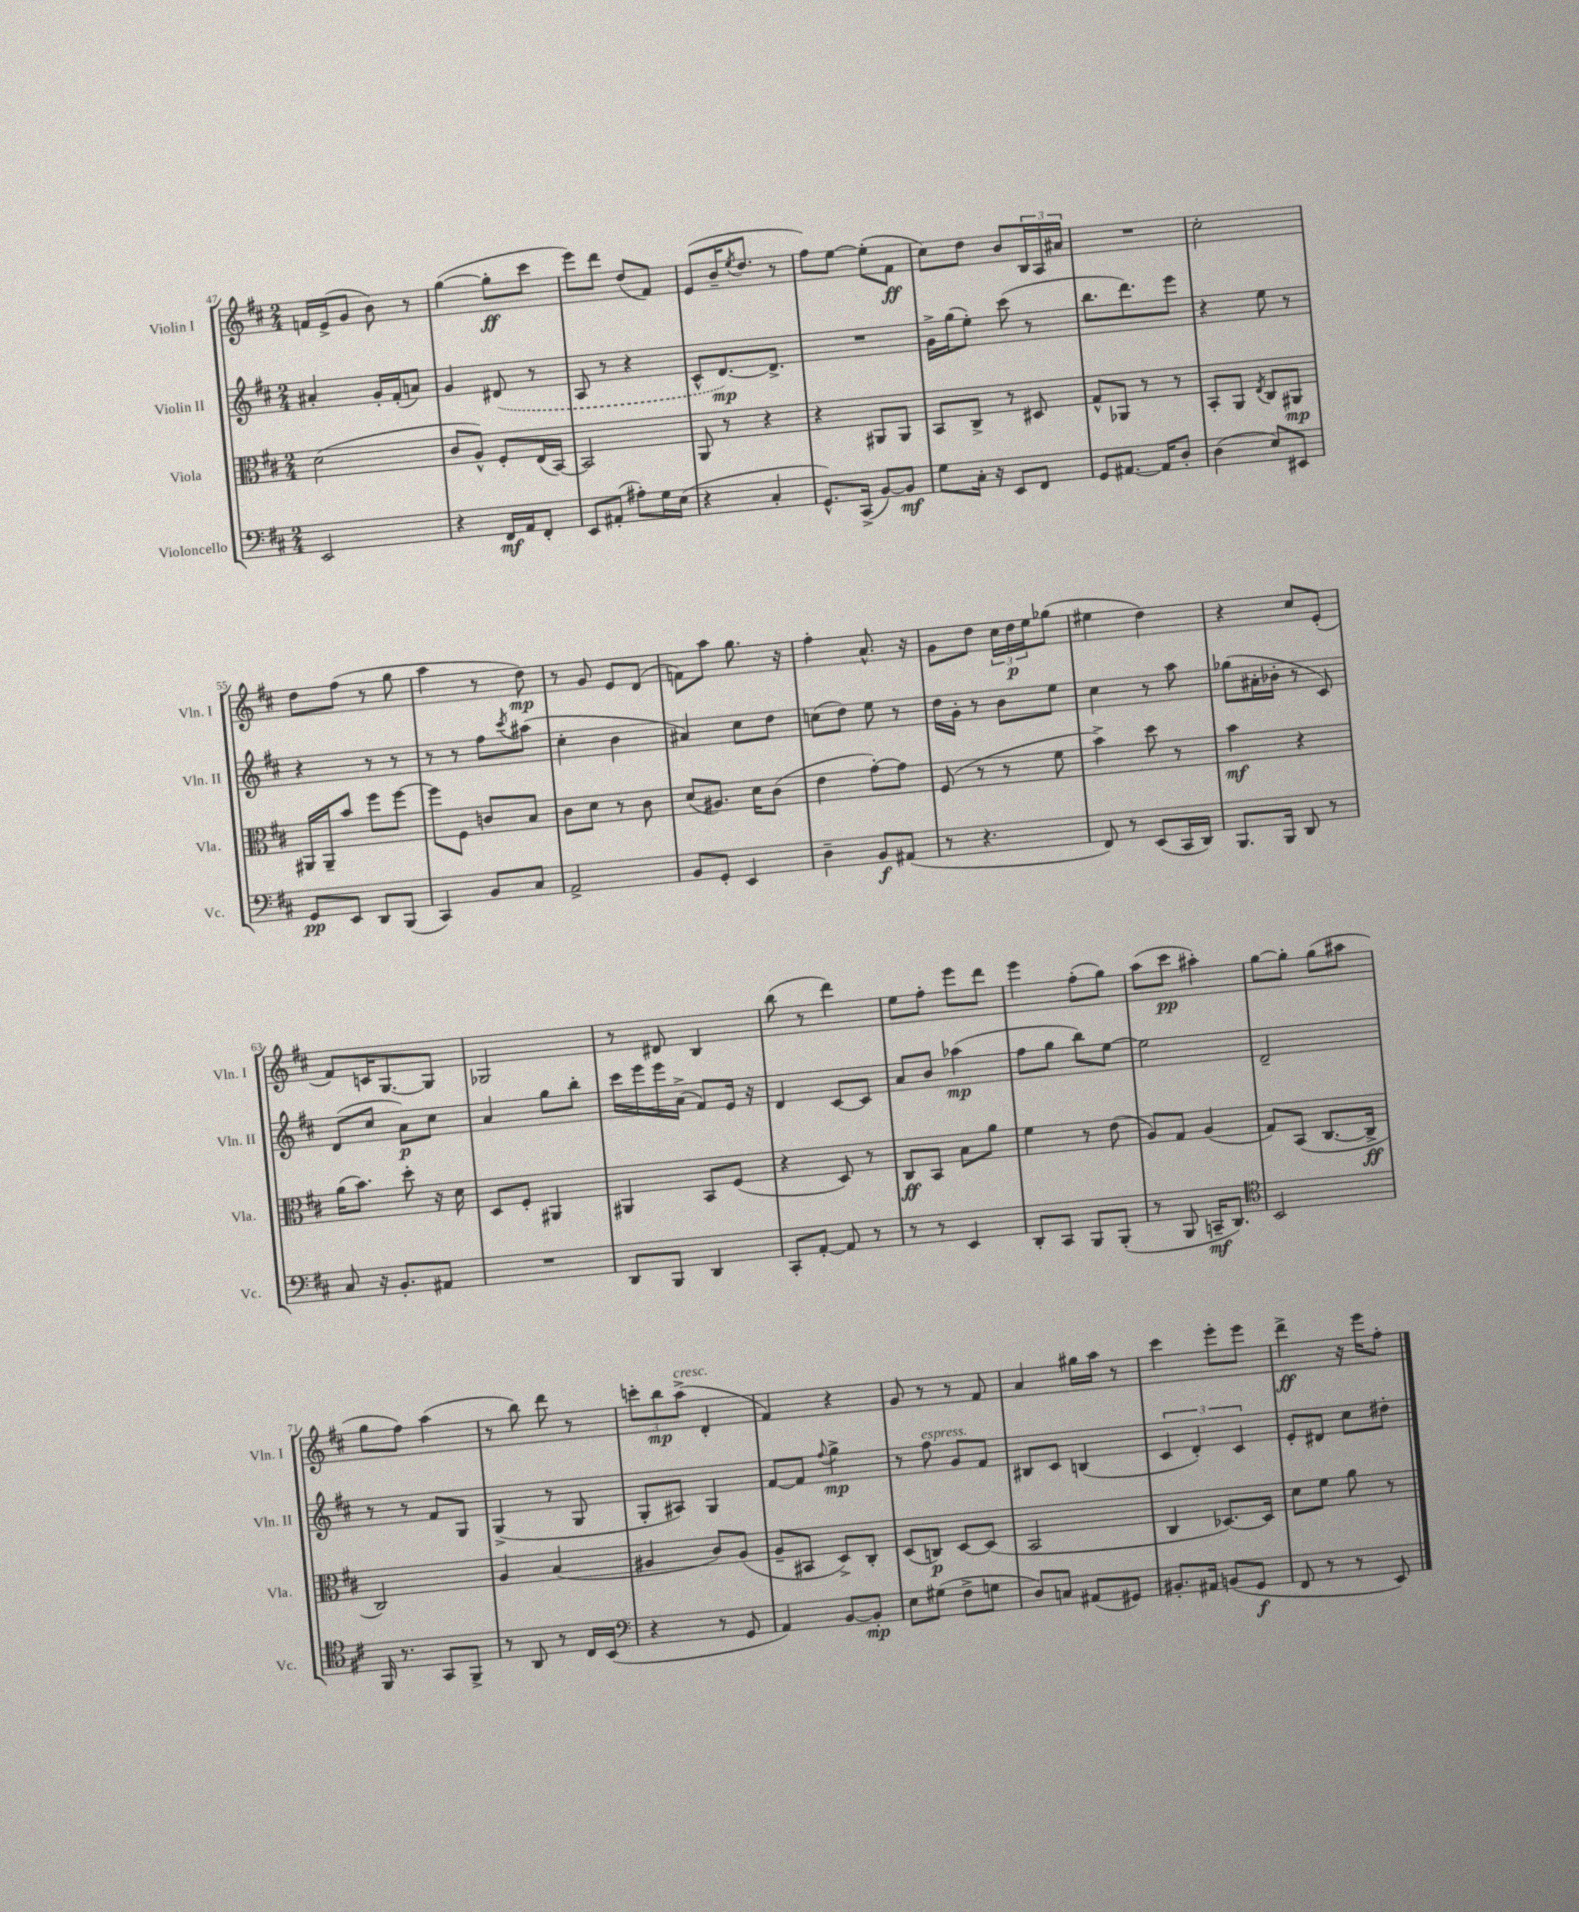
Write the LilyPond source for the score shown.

<<
\new StaffGroup <<
\new Staff = "s0" \with { instrumentName = "Violin I" shortInstrumentName = "Vln. I" } {
    \clef treble \key d \major \numericTimeSignature \time 2/4
    f'16 e'16->( g'8 b'8) r8 |
    g''4~( g''8-.\ff cis'''8 |
    e'''8) d'''8 d''8( fis'8) |
    e'8( b'16-- \acciaccatura { e''8 } d''8. r8 |
    fis''8) e''8~ e''8-.( fis'8\ff |
    cis''8) d''8 b'8 \tuplet 3/2 { b16 a16 ais'16 } |
    R2 |
    cis''2-. |
    d''8 fis''8( r8 g''8 |
    a''4 r8 d''8\mp) |
    r8 g'8 e'8 d'8( |
    f'8) a''8 g''8. r16 |
    fis''4-. a'8.-^ r16 |
    g'8 d''8 \tuplet 3/2 { cis''16 d''16\p e''16 } ges''8( |
    eis''4 d''4) |
    r4 cis''8 e'8-.( |
    fis'8) c'16 g8.~ g8 |
    ges2 |
    r8 dis'8 b4 |
    b''8( r8 d'''4) |
    e''8 fis''8-. e'''8 d'''8 |
    e'''4 fis''8-.( g''8) |
    a''8( cis'''8\pp ais''4-.) |
    g''8~ g''8-. g''8( ais''8 |
    g''8 fis''8) a''4( |
    r8 b''8) d'''8 r8 |
    \tuplet 3/2 { c'''8-. b''8\mp a''8->^\markup { \italic "cresc." }( } d'4-. |
    fis'4) r4 |
    g'8 r8 r8 fis'8 |
    a'4 gis''16 a''16 r8 |
    cis'''4 e'''8-. e'''8 |
    d'''4->\ff r16 e'''16 fis''8-. \bar "|." |
}
\new Staff = "s1" \with { instrumentName = "Violin II" shortInstrumentName = "Vln. II" } {
    \clef treble \key d \major \numericTimeSignature \time 2/4
    ais'4-. g'16-. fis'16-.( a'8) |
    g'4 \once \slurDashed dis'8( r8 |
    a8 r8 r4 |
    cis'8-^ d'8.~\mp) d'8.-> |
    R2 |
    g'16-> g''16( e''8-.) cis'''8( r8 |
    b''8. d'''8.) e'''8 |
    r4 e''8 r8 |
    r4 r8 r8 |
    r8 r8 fis''8 \acciaccatura { cis'''8 } ais''8( |
    cis''4-. b'4 |
    ais'4) cis''8 d''8 |
    c''8( d''8) e''8 r8 |
    d''16 g'16-. r8 b'8 e''8 |
    cis''4 r8 a''8 |
    ges''8( ais'16-. bes'16-. r8 cis'8) |
    d'8( cis''8 a'8\p) cis''8 |
    a'4 g''8 b''8-. |
    cis'''16 e'''16 e'''16 a'16->( fis'8) e'16 r16 |
    d'4 cis'8~ cis'8 |
    a'8 b'8 aes''4\mp( |
    fis''8 g''8 b''8) e''8~ |
    e''2 |
    d'2-- |
    r8 r8 fis'8 g8 |
    g4->( r8 g8 |
    g8-. ais8) g4 |
    fis'8~ fis'8 \appoggiatura { fis''8 } g''4->\mp |
    r8 fis''8^\markup { \italic "espress." } g'8 fis'8 |
    bis8 cis'8 b4( |
    \tuplet 3/2 { cis'4 d'4-.) cis'4 } |
    e'8-. dis'8 cis''8 dis''8-. \bar "|." |
}
\new Staff = "s2" \with { instrumentName = "Viola" shortInstrumentName = "Vla." } {
    \clef alto \key d \major \numericTimeSignature \time 2/4
    d'2( |
    cis'8 a8-^) fis8-. e16( b,16~) |
    b,2 |
    a,8 r8 r4 |
    r4 ais,8 ais,8 |
    b,8 cis8-> r8 dis8 |
    g8-^ aes,8 r8 r8 |
    b,8-. a,8 \acciaccatura { e8 } cis8 ais,8\mp |
    ais,16 ais,16-- b'8 fis''8 fis''8~ |
    fis''8 fis8 c'8 b8 |
    cis'8 d'8 r8 cis'8 |
    d'8( ais8.) d'16 cis'8( |
    e'4 g'8~-.) g'8 |
    fis8( r8 r8 fis'8 |
    b'4->) d''8 r8 |
    b'4\mf r4 |
    a'16( b'8.) d''8-. r16 d'16 |
    d8 fis8-. ais,4 |
    ais,4 b,8 fis8( |
    r4 d8) r8 |
    cis8\ff b,8 b8 a'8 |
    fis'4 r8 e'8( |
    a8) g8 a4( |
    g8) b,8( cis8.~ cis16->\ff |
    cis2) |
    a4 b4( |
    ais4 cis'8) ais8( |
    a8-- bis,8 d8->) cis8-. |
    d8( c8\p) d8~ d8( |
    b,2 |
    cis4 des8.~) des16 |
    d'8 fis'8 a'8 r8 \bar "|." |
}
\new Staff = "s3" \with { instrumentName = "Violoncello" shortInstrumentName = "Vc." } {
    \clef bass \key d \major \numericTimeSignature \time 2/4
    e,2 |
    r4 fis,16\mf a,16 fis,8-. |
    e,8 ais,8-.( ais8-.) g16 e16( |
    r4 cis4-. |
    g,8.-^) cis,16->( b,8~) b,8\mf |
    g8 cis16-. r16 e,8 fis,8 |
    g,8 ais,8.~ ais,16 d8-. |
    d4( e8) eis,8 |
    g,8\pp e,8 d,8 b,,8( |
    cis,4) b,8 cis8 |
    a,2-> |
    b,8 g,8-. e,4 |
    d4-- b,8\f ais,8( |
    r8 r4. |
    fis,8) r8 e,8( cis,16 d,16) |
    b,,8. b,,16 d,8 r8 |
    cis8 r16 b,8.-. ais,8 |
    R2 |
    d,8 b,,8 d,4 |
    cis,8-. a,8~-. a,8 r8 |
    r8 r8 e,4 |
    d,8-. cis,8 b,,8 b,,8-.( |
    r8 b,,8 c,16--\mf d,8.) |
    \clef tenor b,2 |
    fis,16 r8. g,8 fis,8-> |
    r8 a,8 r8 cis16 b,16( |
    \clef bass r4 r8 g,8 |
    a,4) b,8~ b,8-.\mp |
    e8 gis8( fis8-> g8 |
    d8) c8 ais,8( gis,8) |
    bis,8.-. ais,16 b,8( g,8\f |
    fis,8 r8 r8 e,8) \bar "|." |
}
>>
>>
\layout { \context { \Score currentBarNumber = #47 } }
